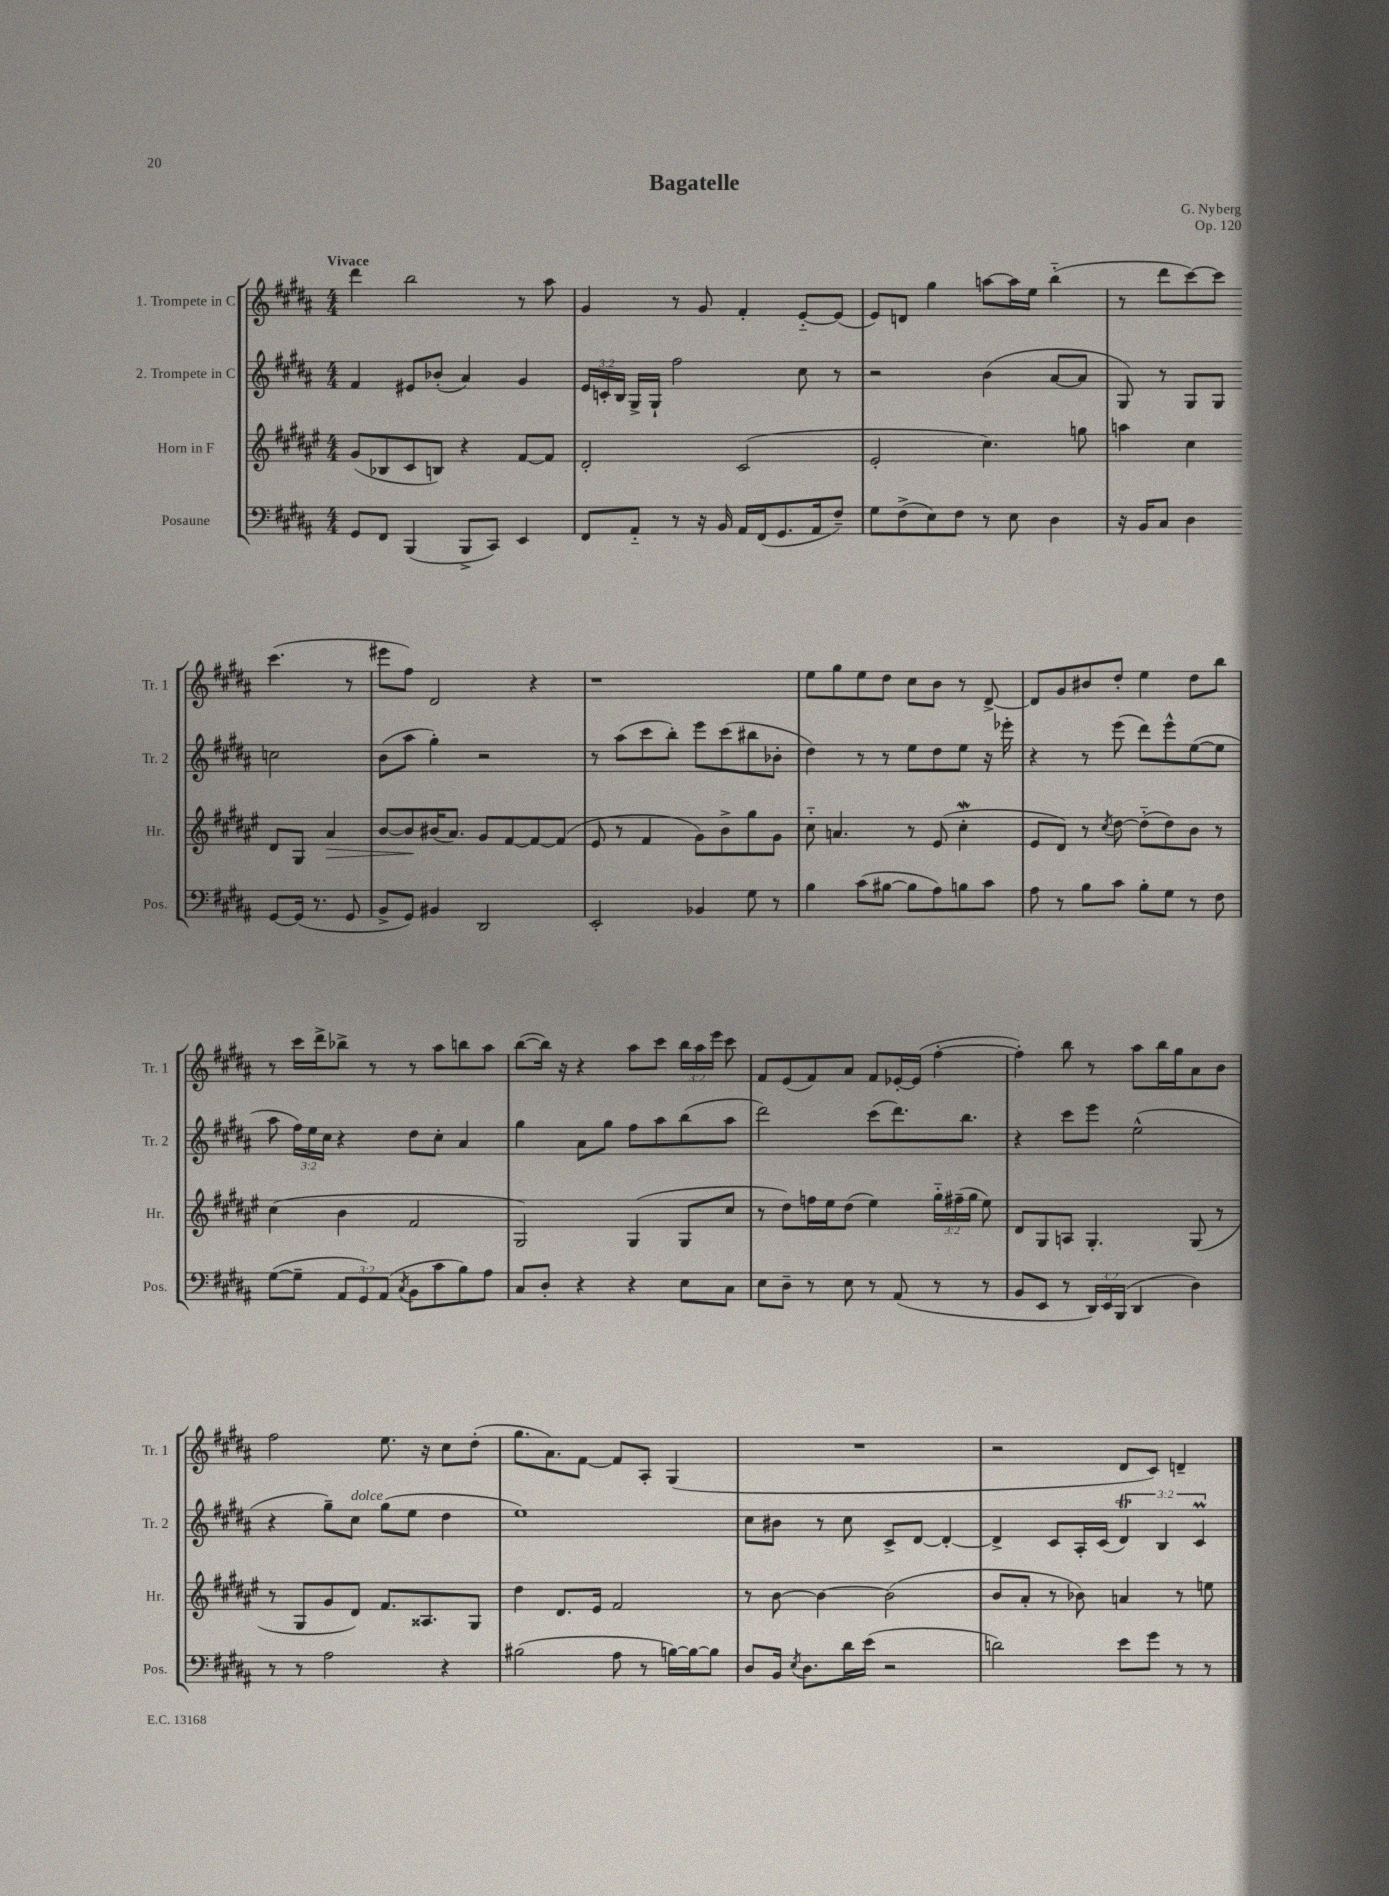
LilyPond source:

\header { title = "Bagatelle" composer = "G. Nyberg" opus = "Op. 120" }
<<
\new StaffGroup <<
\new Staff = "s0" \with { instrumentName = "1. Trompete in C" shortInstrumentName = "Tr. 1" } {
    \clef treble \key b \major \numericTimeSignature \time 4/4 \override Staff.TupletNumber.text = #tuplet-number::calc-fraction-text \tempo "Vivace"
    \autoBeamOff dis'''4 b''2 r8 ais''8 |
    gis'4 r8 gis'8 fis'4-. e'8[~-_ e'8]( |
    e'8[) d'8] gis''4 a''8[~ a''16 e''16] b''4-_( |
    r8 dis'''8[ cis'''8~) cis'''8] cis'''4.( r8 |
    eis'''8[ fis''8]) dis'2 r4 |
    r1 |
    e''8[ gis''8 e''8 dis''8] cis''8[ b'8] r8 dis'8~-> |
    dis'8[ gis'8 bis'8 dis''8]-. e''4 dis''8[ b''8] |
    r8 cis'''16[ dis'''16-> bes''8]-> r8 r8 ais''8[ b''8 ais''8] |
    b''8[~( b''16]) r16 r4 ais''8[ cis'''8] \tuplet 3/2 { b''16[ ais''16 e'''16] } cis'''8 |
    fis'8[ e'8( fis'8) ais'8] fis'8[ ees'16~-. ees'16]( fis''4~-. |
    fis''4-.) b''8 r8 ais''8[ b''16 gis''16 ais'8 b'8] |
    fis''2 e''8. r16 cis''8[ dis''8]-.( |
    gis''8.[ ais'8.) fis'8]~ fis'8[ ais8]-. gis4( |
    R1 |
    r2 dis'8[ cis'8]) d'4-- \bar "|." |
}
\new Staff = "s1" \with { instrumentName = "2. Trompete in C" shortInstrumentName = "Tr. 2" } {
    \clef treble \key b \major \numericTimeSignature \time 4/4 \override Staff.TupletNumber.text = #tuplet-number::calc-fraction-text
    \autoBeamOff fis'4 eis'8[ bes'8]-.( ais'4) gis'4 |
    \tuplet 3/2 { e'16[ c'16-. b16] } gis16[-> gis16]-! fis''2 cis''8 r8 |
    r2 b'4( ais'8[~ ais'8] |
    gis8) r8 gis8[ gis8] c''2 |
    b'8[( ais''8] gis''4-.) r2 |
    r8 ais''8[( cis'''8 b''8]-.) e'''8[ cis'''8( bis''8 bes'8]-. |
    dis''4) r8 r8 e''8[ dis''8 e''8] r16 ees'''16-. |
    r4 r8 e'''8( dis'''8[) e'''8-^ e''8~( e''8] |
    ais''8 \tuplet 3/2 { fis''16[) e''16 cis''16] } r4 dis''8[ cis''8]-. ais'4 |
    gis''4 ais'8[ gis''8] fis''8[ ais''8 b''8( ais''8] |
    dis'''2) cis'''8[( dis'''8.) b''8.] |
    r4 cis'''8[ e'''8] e''2-^( |
    r4 gis''8[--) cis''8]^\markup { \italic "dolce" } gis''8[( e''8] dis''4 |
    e''1) |
    cis''8[ bis'8] r8 cis''8 cis'8[-> dis'8]~ dis'4~-. |
    dis'4-> cis'8[ ais16-. cis'16]( \tuplet 3/2 { dis'4\trill) b4 cis'4\prall } \bar "|." |
}
\new Staff = "s2" \with { instrumentName = "Horn in F" shortInstrumentName = "Hr." } {
    \clef treble \key fis \major \numericTimeSignature \time 4/4 \override Staff.TupletNumber.text = #tuplet-number::calc-fraction-text
    \autoBeamOff gis'8[( bes8 cis'8 b8]) r4 fis'8[~ fis'8] |
    dis'2-. cis'2( |
    eis'2-. cis''4.) g''8 |
    a''4 cis''4 dis'8[ gis8] ais'4\> |
    b'8[~ b'8\! bis'16( ais'8.]) gis'8[ fis'8~ fis'8~ fis'8]( |
    eis'8 r8 fis'4 gis'8[) b'8-> gis''8 gis'8] |
    cis''8-_ a'4. r8 eis'8( cis''4-.\mordent |
    eis'8[ dis'8]) r8 \acciaccatura { cis''8 } dis''8~ dis''8[-_( dis''8) b'8] r8 |
    cis''4( b'4 fis'2 |
    gis2) gis4( gis8[ cis''8] |
    r8 dis''8[) f''16 eis''16 dis''8]( eis''4) \tuplet 3/2 { gis''16[-_ fis''16--( gis''16] } eis''8) |
    dis'8[ gis8 a8] gis4.-. gis8( r8 |
    r8 gis8[ gis'8 dis'8]) fis'8.[ aisis8. gis8] |
    dis''4 dis'8.[ eis'16] fis'2 |
    r8 b'8~ b'4~ b'2( |
    b'8[ ais'8]-. r8 bes'8) a'4 r8 e''8 \bar "|." |
}
\new Staff = "s3" \with { instrumentName = "Posaune" shortInstrumentName = "Pos." } {
    \clef bass \key b \major \numericTimeSignature \time 4/4 \override Staff.TupletNumber.text = #tuplet-number::calc-fraction-text
    \autoBeamOff gis,8[ fis,8] b,,4( b,,8[-> cis,8]) e,4 |
    fis,8[ ais,8]-_ r8 r16 b,16 ais,16[ fis,16( gis,8. ais,16 fis8]--) |
    gis8[ fis8->( e8) fis8] r8 e8 dis4 |
    r16 b,16[ cis8] dis4 gis,8[~ gis,16]( r8. gis,8 |
    b,8[-> gis,8]) bis,4 dis,2 |
    e,2-. bes,4 gis8 r8 |
    b4 cis'8[( bis8]~ bis8[ ais8) b8 cis'8] |
    ais8 r8 b8[ cis'8] b8[-. gis8] r8 fis8 |
    gis8[~( gis8]-- \tuplet 3/2 { ais,8[ gis,8) ais,8]( } \acciaccatura { cis8 } b,8[ cis'8 b8) ais8] |
    cis8[ dis8]-. r4 r4 e8[ cis8] |
    e8[ dis8]-- r8 e8 r8 ais,8( r8 r8 |
    b,8[ e,8] r8 \tuplet 3/2 { dis,16[) e,16 b,,16]( } dis,4 dis4) |
    r8 r8 ais2 r4 |
    bis2( ais8 r8 b16[~) b16~ b8] |
    dis8[ b,16] \acciaccatura { e8 } dis8.[ dis'16 e'16]( r2 |
    d'2) e'8[ gis'8] r8 r8 \bar "|." |
}
>>
>>
\layout { \context { \Score \remove "Bar_number_engraver" } }
